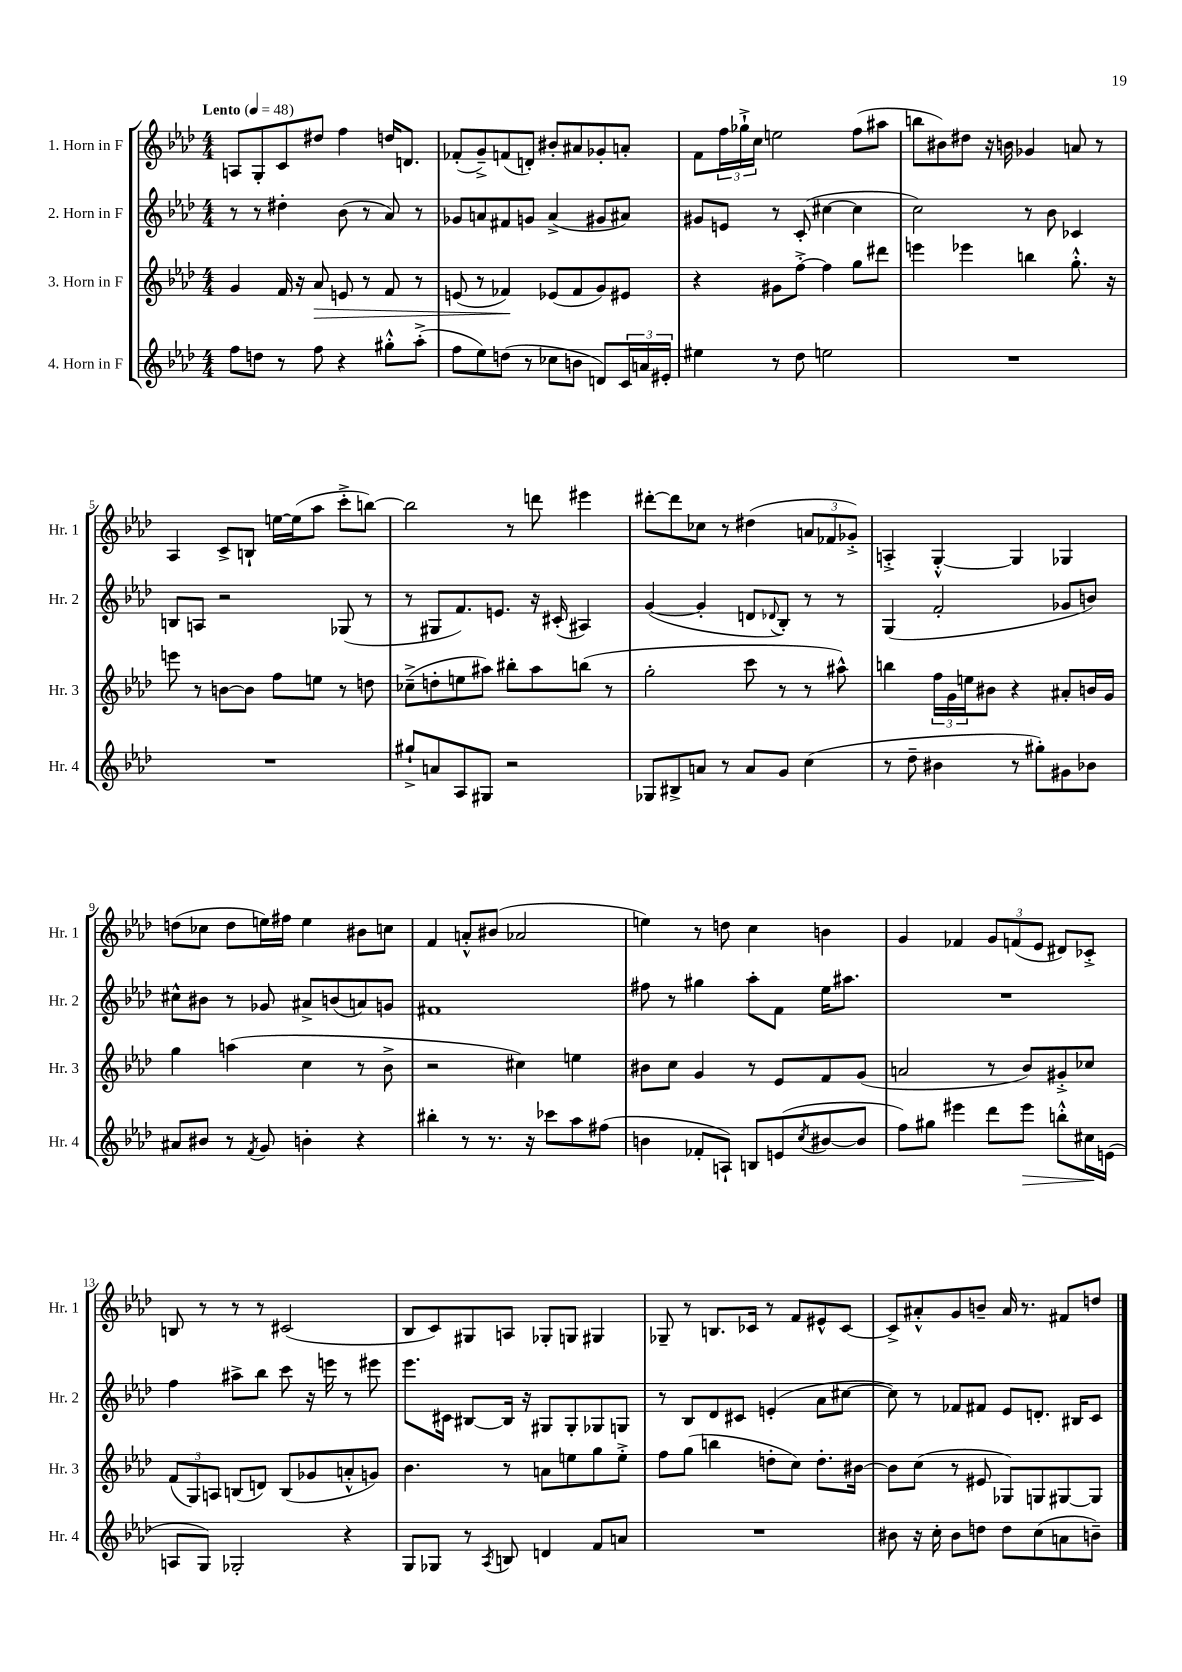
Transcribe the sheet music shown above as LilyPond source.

<<
\new StaffGroup <<
\new Staff = "s0" \with { instrumentName = "1. Horn in F" shortInstrumentName = "Hr. 1" } {
    \clef treble \key aes \major \numericTimeSignature \time 4/4 \tempo "Lento" 4 = 48
    a8 g8-. c'8 dis''8 f''4 d''16 d'8. |
    fes'8-.( g'8--->) f'8( d'8-.) bis'8-. ais'8 ges'8-. a'8-. |
    f'8 \tuplet 3/2 { f''16 ges''16-!-> c''16 } e''2 f''8( ais''8 |
    b''8 bis'8) dis''8 r16 b'16 ges'4 a'8 r8 |
    aes4 c'8-> b8-! e''16~ e''16( aes''8 c'''8-.-> b''8~) |
    b''2 r8 d'''8 eis'''4 |
    dis'''8~-. dis'''8 ces''8 r8 dis''4( \tuplet 3/2 { a'8 fes'8 ges'8-.->) } |
    a4-.-> g4~-.-^ g4 ges4 |
    d''8( ces''8 d''8 e''16) fis''16 e''4 bis'8 c''8 |
    f'4 a'8-.-^ bis'8( aes'2 |
    e''4) r8 d''8 c''4 b'4 |
    g'4 fes'4 \tuplet 3/2 { g'8 f'8( ees'8 } dis'8) ces'8-.-> |
    b8 r8 r8 r8 cis'2( |
    bes8 c'8) gis8 a8 ges8-. g8 gis4 |
    ges8-- r8 b8. ces'16 r8 f'8 eis'8-^ ces'8~ |
    ces'8-> ais'8-.-^ g'8 b'8-- ais'16 r8. fis'8 d''8 \bar "|." |
}
\new Staff = "s1" \with { instrumentName = "2. Horn in F" shortInstrumentName = "Hr. 2" } {
    \clef treble \key aes \major \numericTimeSignature \time 4/4
    r8 r8 dis''4-. bes'8( r8 aes'8) r8 |
    ges'8 a'8 fis'8 g'8 a'4->( gis'8 ais'8) |
    gis'8 e'8 r8 c'8-.( cis''4~ cis''4 |
    c''2) r8 bes'8 ces'4 |
    b8 a8 r2 ges8( r8 |
    r8 gis8 f'8.) e'8. r16 cis'16-.( ais4) |
    g'4~( g'4-. d'8 \appoggiatura { des'8 } bes8-.) r8 r8 |
    g4( f'2-. ges'8 b'8) |
    cis''8-^ bis'8 r8 ges'8 ais'8-> b'8( a'8) g'8 |
    fis'1 |
    fis''8 r8 gis''4 aes''8-. f'8 ees''16 ais''8. |
    R1 |
    f''4 ais''8-> bes''8 c'''8 r16 e'''16 r8 eis'''8 |
    ees'''8. cis'16 bis8~ bis16 r16 gis8 gis8-. ges8 g8 |
    r8 bes8 des'8 cis'8 e'4-.( aes'8 cis''8~ |
    cis''8) r8 fes'8 fis'8 ees'8 d'8.-. bis16 c'8 \bar "|." |
}
\new Staff = "s2" \with { instrumentName = "3. Horn in F" shortInstrumentName = "Hr. 3" } {
    \clef treble \key aes \major \numericTimeSignature \time 4/4
    g'4 f'16 r16 aes'8\> e'8 r8 f'8 r8 |
    e'8( r8 fes'4\!) ees'8( fes'8 g'8) eis'8 |
    r4 gis'8 f''8~-.-> f''4 g''8 dis'''8 |
    e'''4 ees'''4 b''4 g''8.-.-^ r16 |
    e'''8 r8 b'8~ b'8 f''8 e''8 r8 d''8 |
    ces''8--->( d''8-. e''8 ais''8) bis''8-. ais''8 b''8( r8 |
    g''2-. c'''8 r8 r8 ais''8-^) |
    b''4 \tuplet 3/2 { f''16 g'16 e''16 } bis'8 r4 ais'8-. b'16 g'16 |
    g''4 a''4( c''4 r8 bes'8-> |
    r2 cis''4) e''4 |
    bis'8 c''8 g'4 r8 ees'8 f'8 g'8( |
    a'2 r8 bes'8) gis'8-.-> ces''8 |
    \tuplet 3/2 { f'8( g8) a8 } b8( d'8) b8( ges'8 a'8-.-^ g'8) |
    bes'4. r8 a'8 e''8 g''8 e''8-.-> |
    f''8 g''8( b''4 d''8-. c''8) d''8.-. bis'16~ |
    bis'8 c''8( r8 eis'8 ges8) g8 gis8~ gis8 \bar "|." |
}
\new Staff = "s3" \with { instrumentName = "4. Horn in F" shortInstrumentName = "Hr. 4" } {
    \clef treble \key aes \major \numericTimeSignature \time 4/4
    f''8 d''8 r8 f''8 r4 gis''8-.-^ aes''8-.->( |
    f''8 ees''8) d''8( r8 ces''8 b'8 d'8) \tuplet 3/2 { c'16 a'16 eis'16-. } |
    eis''4 r8 des''8 e''2 |
    R1 |
    R1 |
    gis''8-!-> a'8 aes8 gis8 r2 |
    ges8 bis8-> a'8 r8 a'8 g'8 c''4( |
    r8 des''8-- bis'4 r8 gis''8-.) gis'8 bes'8 |
    ais'8 bis'8 r8 \acciaccatura { f'8 } g'8 b'4-. r4 |
    bis''4-. r8 r8. r16 ces'''8 aes''8 fis''8( |
    b'4 fes'8-. a8-!) b8 e'8( \acciaccatura { c''8 } bis'8~ bis'8 |
    f''8) gis''8 eis'''4 des'''8 eis'''8\> b''8-.-^ cis''16\! e'16( |
    a8 g8) ges2-. r4 |
    g8 ges8 r8 \acciaccatura { aes8 } b8 d'4 f'8 a'8 |
    R1 |
    bis'8 r16 c''16-. bis'8 d''8 d''8 c''8( a'8 b'8--) \bar "|." |
}
>>
>>
